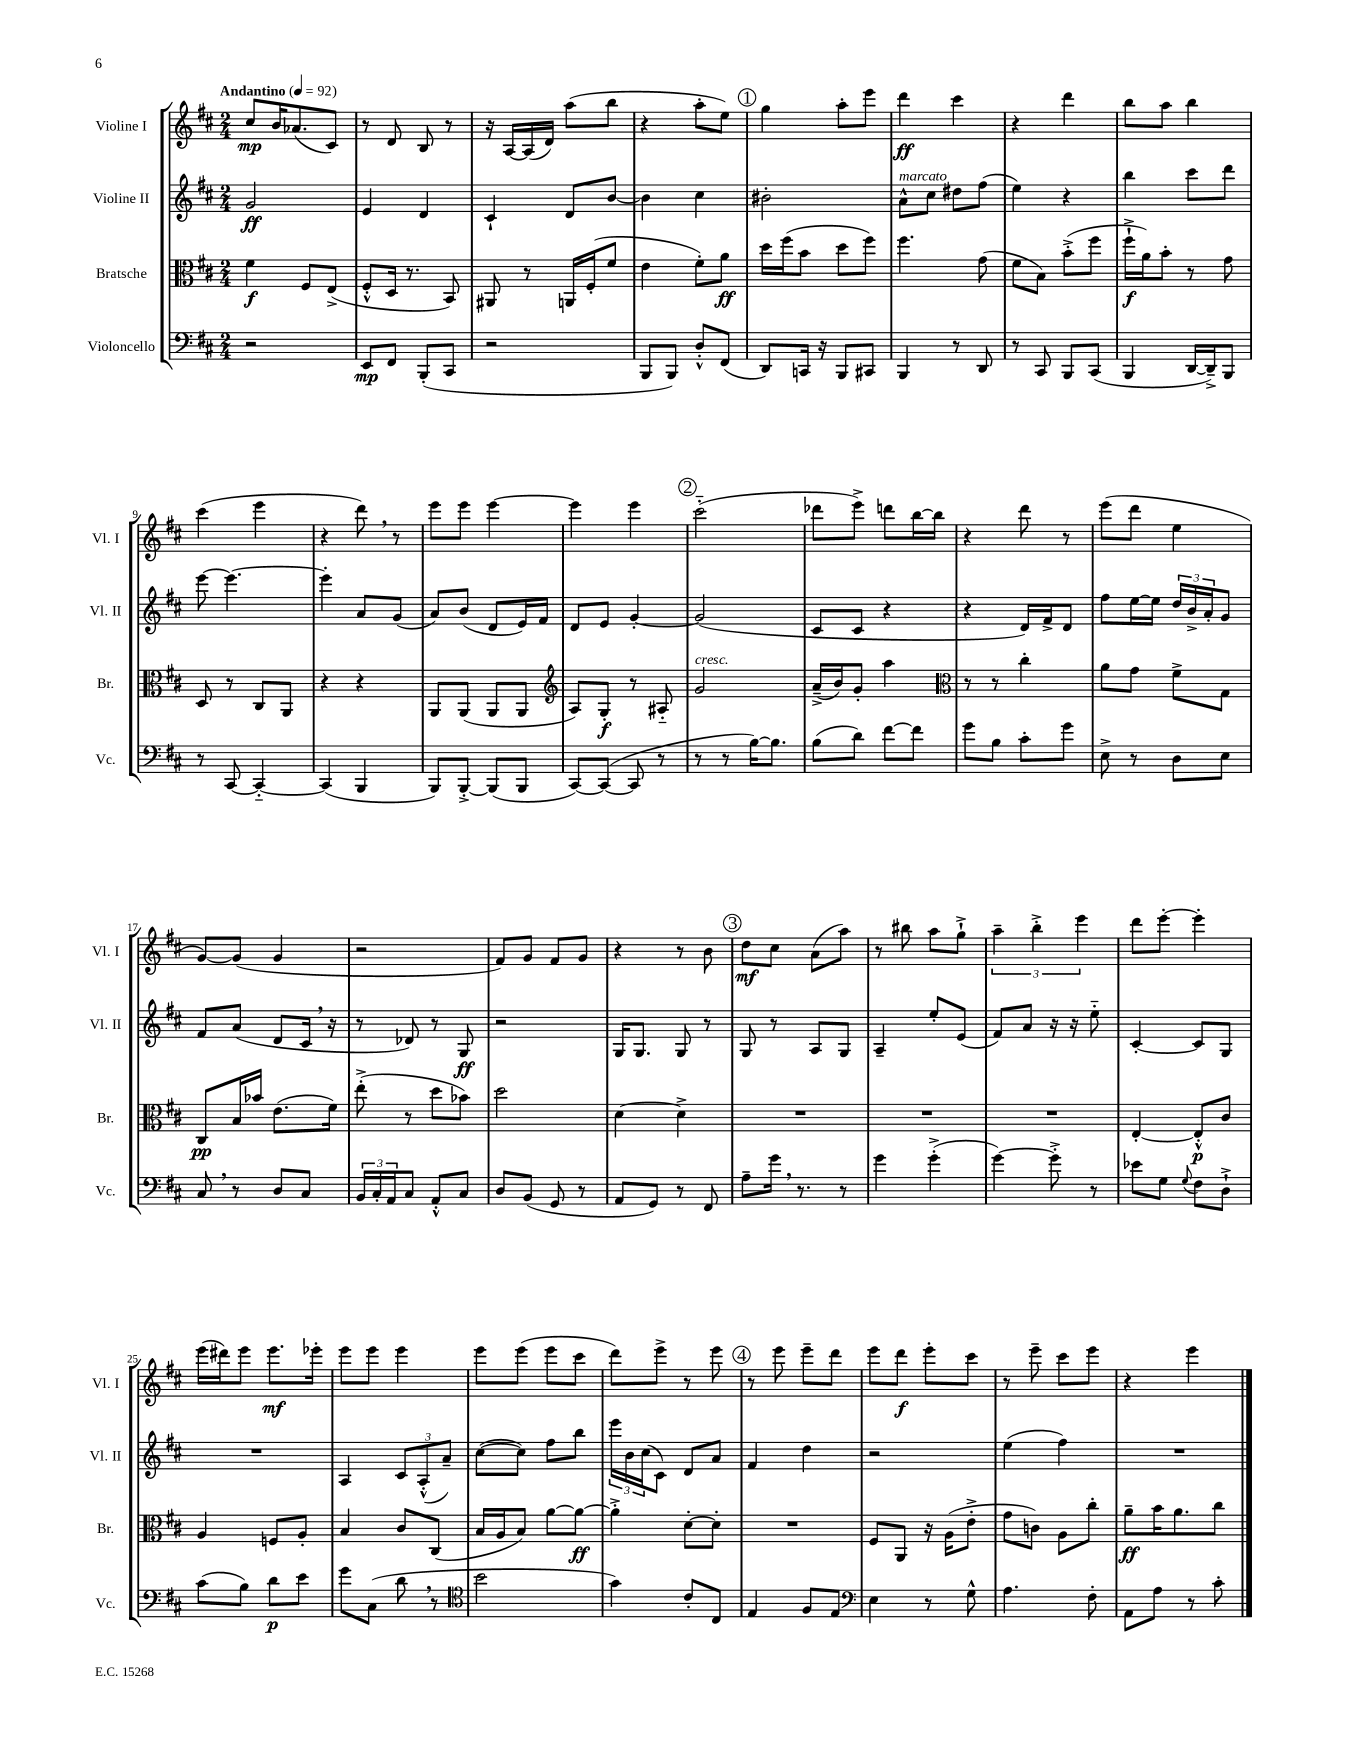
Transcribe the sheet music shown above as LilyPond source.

<<
\new StaffGroup <<
\new Staff = "s0" \with { instrumentName = "Violine I" shortInstrumentName = "Vl. I" } {
    \clef treble \key d \major \numericTimeSignature \time 2/4 \tempo "Andantino" 4 = 92
    cis''8\mp b'16 aes'8.( cis'8) |
    r8 d'8 b8 r8 |
    r16 a16~ a16( d'16) a''8( b''8 |
    r4 a''8-. e''8) |
    \mark \markup { \circle "1" } g''4 a''8-. e'''8 |
    d'''4\ff cis'''4 |
    r4 d'''4 |
    b''8 a''8 b''4 |
    cis'''4( e'''4 |
    r4 d'''8) \breathe r8 |
    e'''8 e'''8 e'''4~ |
    e'''4 e'''4 |
    \mark \markup { \circle "2" } cis'''2-_( |
    des'''8 e'''8->) d'''8 b''16~ b''16 |
    r4 d'''8 r8 |
    e'''8( d'''8 e''4 |
    g'8~) g'8( g'4 |
    r2 |
    fis'8) g'8 fis'8 g'8 |
    r4 r8 b'8 |
    \mark \markup { \circle "3" } d''8\mf cis''8 a'8( a''8) |
    r8 bis''8 a''8 g''8-!-> |
    \tuplet 3/2 { a''4-- b''4-.-> e'''4 } |
    d'''8 e'''8~-. e'''4-. |
    e'''16( dis'''16) e'''8 e'''8.\mf ees'''16-. |
    e'''8 e'''8 e'''4 |
    e'''8 e'''8( e'''8 cis'''8 |
    d'''8) e'''8-> r8 e'''8 |
    \mark \markup { \circle "4" } r8 e'''8 e'''8-- d'''8 |
    e'''8 d'''8\f e'''8-. cis'''8 |
    r8 e'''8-- cis'''8 e'''8 |
    r4 e'''4 \bar "|." |
}
\new Staff = "s1" \with { instrumentName = "Violine II" shortInstrumentName = "Vl. II" } {
    \clef treble \key d \major \numericTimeSignature \time 2/4
    g'2\ff |
    e'4 d'4 |
    cis'4-! d'8 b'8~ |
    b'4 cis''4 |
    \mark \markup { \circle "1" } bis'2-. |
    a'8-^^\markup { \italic "marcato" } cis''8 dis''8 fis''8( |
    e''4) r4 |
    b''4 cis'''8 d'''8 |
    e'''8~ e'''4.~ |
    e'''4-. a'8 g'8( |
    a'8) b'8( d'8 e'16) fis'16 |
    d'8 e'8 g'4~-. |
    \mark \markup { \circle "2" } g'2( |
    cis'8 cis'8 r4 |
    r4 d'16) fis'16-> d'8 |
    fis''8 e''16~ e''16 \tuplet 3/2 { d''16 b'16-> a'16-. } g'8 |
    fis'8 a'8( d'8 cis'16 \breathe r16 |
    r8 des'8) r8 g8\ff |
    r2 |
    g16 g8. g8 r8 |
    \mark \markup { \circle "3" } g8 r8 a8 g8 |
    a4-- e''8-. e'8( |
    fis'8) a'8 r16 r16 e''8-_ |
    cis'4~-. cis'8 g8 |
    R2 |
    a4 \tuplet 3/2 { cis'8 a8-.-^( a'8--) } |
    cis''8~( cis''8) fis''8 b''8 |
    \tuplet 3/2 { e'''16 b'16 cis''16( } cis'8) d'8 a'8 |
    \mark \markup { \circle "4" } fis'4 d''4 |
    r2 |
    e''4( fis''4) |
    R2 \bar "|." |
}
\new Staff = "s2" \with { instrumentName = "Bratsche" shortInstrumentName = "Br." } {
    \clef alto \key d \major \numericTimeSignature \time 2/4
    fis'4\f fis8 e8->( |
    fis8-.-^ d16 r8. b,8) |
    ais,8 r8 a,16 fis16-.( fis'8 |
    e'4 fis'8-.) a'8\ff |
    \mark \markup { \circle "1" } d''16 fis''16( b'8 d''8 fis''8) |
    fis''4. g'8( |
    fis'8 b8) b'8-.->( fis''8 |
    fis''16-!->\f a'16) b'8-. r8 g'8 |
    d8 r8 cis8 a,8 |
    r4 r4 |
    a,8 a,8( a,8 a,8 |
    \clef treble a8) g8-.\f r8 ais8-_ |
    \mark \markup { \circle "2" } g'2^\markup { \italic "cresc." } |
    a'16--->( b'16) g'8-. a''4 |
    \clef alto r8 r8 cis''4-. |
    a'8 g'8 fis'8-> g8 |
    cis8\pp b16 bes'16 e'8.( fis'16) |
    e''8-.->( r8 d''8 bes'8) |
    d''2 |
    d'4~ d'4-> |
    \mark \markup { \circle "3" } R2 |
    R2 |
    R2 |
    e4~-. e8-.-^\p cis'8 |
    a4 f8 a8-. |
    b4 cis'8 cis8( |
    b16 a16 b8) a'8~ a'8~\ff |
    a'4-.-> d'8~-. d'8-. |
    \mark \markup { \circle "4" } R2 |
    fis8 a,8 r16 a16( e'8-.-> |
    g'8 c'8) a8 cis''8-. |
    a'8--\ff b'16 a'8. cis''8 \bar "|." |
}
\new Staff = "s3" \with { instrumentName = "Violoncello" shortInstrumentName = "Vc." } {
    \clef bass \key d \major \numericTimeSignature \time 2/4
    r2 |
    e,8\mp fis,8 b,,8-.( cis,8 |
    r2 |
    b,,8 b,,8) d8-.-^ fis,8( |
    \mark \markup { \circle "1" } d,8) c,16 r16 b,,8 cis,8 |
    b,,4 r8 d,8 |
    r8 cis,8 b,,8 cis,8( |
    b,,4 d,16~ d,16--->) b,,8 |
    r8 cis,8~ cis,4~-_ |
    cis,4( b,,4 |
    b,,8) b,,8~-.-> b,,8( b,,8 |
    cis,8~) cis,8~( cis,8 r8 |
    \mark \markup { \circle "2" } r8 r8 b16~) b8. |
    b8( d'8) fis'8~ fis'8 |
    g'8 b8 cis'8-. g'8 |
    e8-> r8 d8 e8 |
    cis8 \breathe r8 d8 cis8 |
    \tuplet 3/2 { b,16 cis16-. a,16 } cis8 a,8-.-^ cis8 |
    d8 b,8( g,8 r8 |
    a,8 g,8) r8 fis,8 |
    \mark \markup { \circle "3" } a8-- g'16 \breathe r8. r8 |
    g'4 g'4-.->( |
    g'4~) g'8-.-> r8 |
    ees'8 g8 \appoggiatura { g8 } fis8 d8-!-> |
    cis'8( b8) d'8\p e'8 |
    g'8 cis8( d'8 \breathe r8 |
    \clef tenor b'2 |
    g'4) cis'8-. cis8 |
    \mark \markup { \circle "4" } e4 fis8 e8 |
    \clef bass e4 r8 g8-^ |
    a4. fis8-. |
    a,8 a8 r8 cis'8-. \bar "|." |
}
>>
>>
